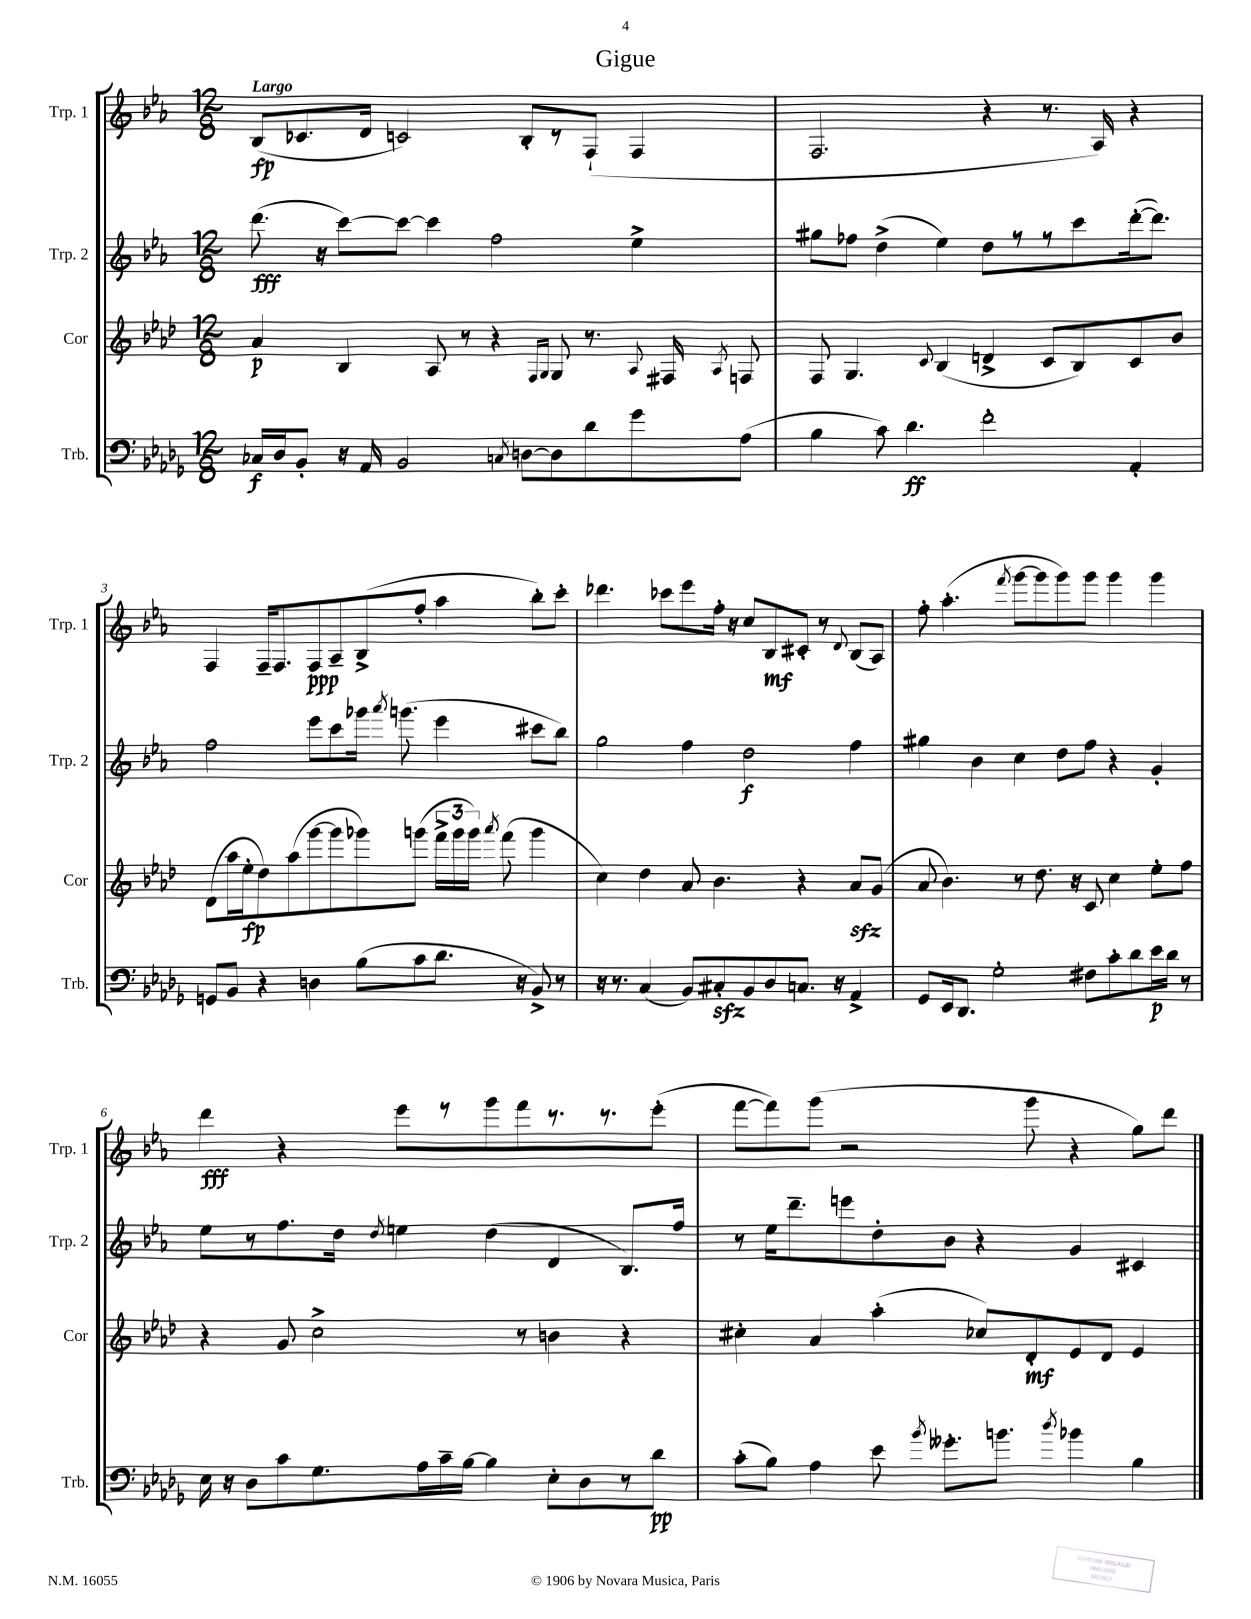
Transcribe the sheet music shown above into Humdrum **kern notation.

**kern	**kern	**kern	**kern
*staff4	*staff3	*staff2	*staff1
*clefF4	*clefG2	*clefG2	*clefG2
*k[b-e-a-d-g-]	*k[b-e-a-d-]	*k[b-e-a-]	*k[b-e-a-]
*M12/8	*M12/8	*M12/8	*M12/8
16C-/LL	4a-/	(8.ddd\	(8B-/L
16D-/J	.	.	.
8BB-'/J	.	.	8.c-/
.	.	16r	.
16r	4B-/	[8ccc\L)	.
16AA-/	.	.	16d/Jk
2BB-/	.	8ccc\_J	2c/)
.	8A-/	4ccc\]	.
.	8r	.	.
.	4r	2ff\	.
8qC/	.	.	.
[8D\L	.	.	8B-'/L
.	16qqF/LL	.	.
.	16qqG/JJ	.	.
8D\]	8G/	.	8r
8d-\	8.r	.	(8F`/J
8g-\	.	4ee-^\	4F/
.	8qqA-/	.	.
.	16F#/	.	.
.	8qA-/	.	.
(8A-\J	8F/	.	.
=	=	=	=
4B-\	8F/	8gg#\L	2.F/
.	4.G/	8ff-\J	.
8c\)	.	(4dd^\	.
4.d-\	.	.	.
.	8qqc/	.	.
.	(4B-/	4ee-\)	.
2f'\	4d^/	8dd\L	4r
.	.	8r	.
.	8c/L	8r	8.r
.	8B-/)	8ccc\	.
.	.	.	16A-/)
4AA-'/	8c/	([16ddd'\k	4r
.	.	8.ddd\]J)	.
.	8b-/J	.	.
=	=	=	=
8GG/L	(8d-\L	2ff\	4F/
8BB-/J	16aa-\L	.	.
.	16ee-'\J	.	.
4r	8dd-\)	.	16F~/LK
.	.	.	8.F/
.	(8aa-\	.	.
4D\	[8ggg\	8eee-\L	8F/
.	8ggg\]	8ccc\	8A-~/
(8B-\L	8ggg-\)	16ggg-\Jk	(8B-^/
.	.	8qaaa-/	.
.	.	(8.ggg\	.
8c\	(8ggg\J	.	8ff'/J
8.d-\J	24fff^\LL	4eee-\	4aa-\
.	24ggg\	.	.
.	24ggg\JJ)	.	.
.	8qaaa-/	.	.
.	(8fff\	.	.
16r	.	.	.
8BB-^/)	4ggg\	8ccc#\L	8bb-'\L)
8r	.	8bb-\J)	8ccc'\J
=	=	=	=
16r	4cc\)	2gg\	4.ddd-\
8.r	.	.	.
(4C/	4dd-\	.	.
.	.	.	8ccc-\L
8BB-/L)	8a-/	4ff\	8eee-\
8C#'/	4.b-\	.	16ff'\Jk
.	.	.	16r
8BB-/	.	2dd\	8cc/L
8D-/	.	.	8B-/
8.C/J	4r	.	8c#'/J
.	.	.	8r
16r	.	.	.
.	.	.	8qqd/
4AA-^/	8a-/L	4ff\	(8B-/L
.	(8g/J	.	8A-/J)
=	=	=	=
8GG-/L	8a-/	4gg#\	8ff'\
16EE-/k	4.b-\)	.	(4.aa-'\
8.DD-/J	.	.	.
.	.	4b-\	.
2G-'\	.	.	.
.	.	.	8qfff/
.	8r	4cc\	[8ggg\L
.	8.dd-\	.	8ggg\]
.	.	8dd\L	8ggg\)
.	16r	.	.
8F#\L	8c/	8ff\J	8ggg\J
8c'\	4cc\	4r	4ggg\
8d-\	.	.	.
16e-\L	8ee-'\L	4g'/	4ggg\
16d-\JJ	.	.	.
8r	8ff\J	.	.
=	=	=	=
16E-\	4r	8ee-\L	4ddd\
16r	.	.	.
8D-\L	.	8r	.
8c\	8g/	8.ff\	4r
8.G-\	2cc^\	.	.
.	.	16dd\Jk	.
.	.	8qdd/	.
.	.	4ee\	8eee-\L
16A-\L	.	.	.
16c~\	.	.	8r
[16B-\JJ	.	.	.
4B-\]	.	(4dd\	8ggg\
.	8r	.	8fff\
8E-'\L	4b\	4d/	8.r
8D-\	.	.	.
.	.	.	8.r
8r	4r	8.B-/L)	.
8d-\J	.	.	(8eee-'\J
.	.	16ff/Jk	.
=	=	=	=
(8c'\L	4cc#'\	8r	[8fff\L
8B-\J)	.	16ee-\LK	8fff\])
.	.	8.ddd~\	.
4A-\	4a-/	.	(8ggg\J
.	.	8eee\	2r
8e-\	(4aa-'\	8dd'\	.
8qb-/	.	.	.
8.g--'\L	.	8b-\J	.
.	8cc-/L)	4r	.
8.b\J	.	.	.
.	8d-'/	.	8ggg\
8qdd-/	.	.	.
4b-\	8e-/	4g/	4r
.	8d-/J	.	.
4B-\	4e-/	4c#/	8gg\L)
.	.	.	8ddd\J
==	==	==	==
*-	*-	*-	*-
